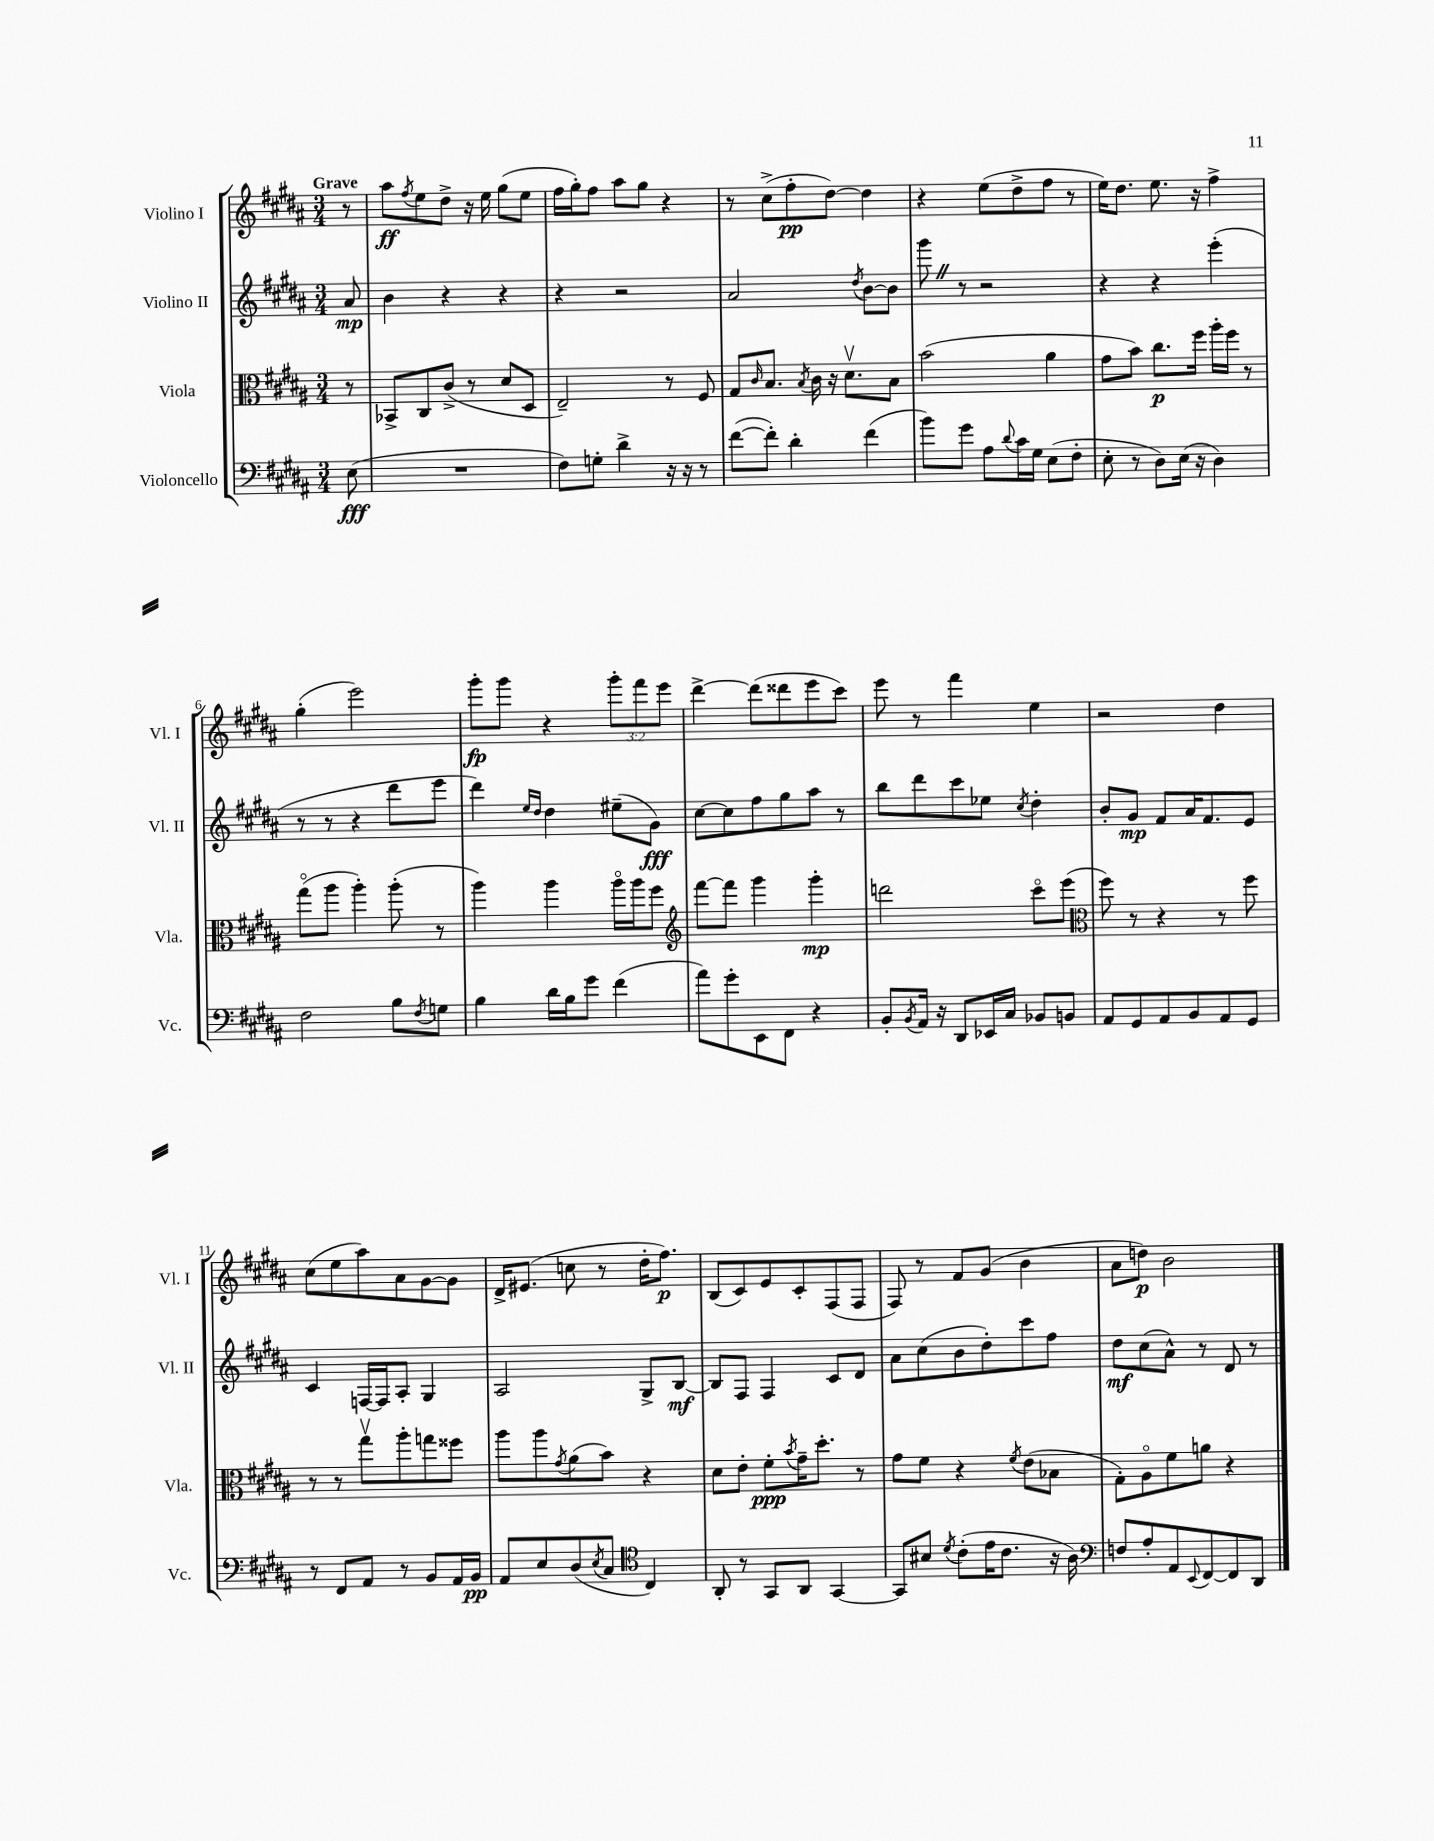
<<
\new StaffGroup <<
\new Staff = "s0" \with { instrumentName = "Violino I" shortInstrumentName = "Vl. I" } {
    \clef treble \key b \major \numericTimeSignature \time 3/4 \override Staff.TupletNumber.text = #tuplet-number::calc-fraction-text \partial 8 \tempo "Grave"
    r8 |
    ais''8\ff \acciaccatura { fis''8 } e''8 dis''8-> r16 e''16 gis''8( e''8 |
    fis''16 gis''16-.) fis''8 ais''8 gis''8 r4 |
    r8 cis''8->( fis''8-.\pp dis''8~) dis''4 |
    r4 e''8( dis''8-> fis''8 r8 |
    e''16) dis''8. e''8. r16 fis''4-> |
    gis''4-.( e'''2) |
    gis'''8-.\fp gis'''8 r4 \tuplet 3/2 { gis'''8-. fis'''8 e'''8 } |
    dis'''4~-> dis'''8( disis'''8 e'''8 cis'''8) |
    e'''8 r8 fis'''4 e''4 |
    r2 dis''4 |
    cis''8( e''8 ais''8) ais'8 gis'8~ gis'8 |
    dis'16-> eis'8.( c''8 r8 dis''16-. fis''8.\p) |
    b8( cis'8) e'8 cis'8-. fis8( fis8 |
    fis8) r8 fis'8 gis'8( b'4 |
    ais'8 d''8\p) b'2 \bar "|." |
}
\new Staff = "s1" \with { instrumentName = "Violino II" shortInstrumentName = "Vl. II" } {
    \clef treble \key b \major \numericTimeSignature \time 3/4 \partial 8
    ais'8\mp |
    b'4 r4 r4 |
    r4 r2 |
    ais'2 \acciaccatura { dis''8 } b'8~ b'8 |
    gis'''8 \once \override BreathingSign.text = \markup { \musicglyph "scripts.caesura.straight" } \breathe r8 r2 |
    r4 r4 e'''4-.( |
    r8 r8 r4 dis'''8 e'''8 |
    dis'''4) \grace { e''16 dis''16 } dis''4 eis''8--( gis'8\fff) |
    cis''8~ cis''8 fis''8 gis''8 ais''8 r8 |
    b''8 dis'''8 cis'''8 ees''8 \acciaccatura { cis''8 } dis''4-. |
    b'8-. gis'8\mp fis'8 ais'16 fis'8. e'8 |
    cis'4 f16~ f16 ais8-. gis4 |
    ais2 gis8-> b8~\mf |
    b8 fis8 fis4 cis'8 dis'8 |
    ais'8 cis''8( b'8 dis''8-.) cis'''8 fis''8 |
    dis''8\mf cis''8( ais'8-^) r8 dis'8 r8 \bar "|." |
}
\new Staff = "s2" \with { instrumentName = "Viola" shortInstrumentName = "Vla." } {
    \clef alto \key b \major \numericTimeSignature \time 3/4 \partial 8
    r8 |
    bes,8-> cis8 cis'8->( r8 dis'8 dis8 |
    e2--) r8 fis8 |
    gis8 \grace { cis'16 } b8. \acciaccatura { b8 } cis'16 r16 dis'8.\upbow b8 |
    b'2( ais'4 |
    gis'8 b'8) cis''8.\p fis''16 ais''16-. fis''16 r8 |
    gis''8\flageolet( ais''8 ais''4-.) ais''8-.( r8 |
    ais''4) ais''4 ais''16\flageolet ais''16 fis''8 |
    \clef treble fis'''8~ fis'''8 gis'''4 gis'''4-.\mp |
    d'''2 cis'''8\flageolet e'''8( |
    \clef alto fis''8) r8 r4 r8 fis''8 |
    r8 r8 gis''8\upbow ais''8-. g''8 fisis''8 |
    ais''8 ais''8 \acciaccatura { gis'8 } ais'8( b'8) r4 |
    dis'8 e'8-. fis'8-.\ppp \acciaccatura { b'8 } gis'16-- dis''8.-. r8 |
    gis'8 fis'8 r4 \acciaccatura { fis'8 } e'8( bes8 |
    gis8-.) ais8\flageolet fis'8 a'8 r4 \bar "|." |
}
\new Staff = "s3" \with { instrumentName = "Violoncello" shortInstrumentName = "Vc." } {
    \clef bass \key b \major \numericTimeSignature \time 3/4 \partial 8
    e8\fff( |
    R2. |
    fis8) g8-. dis'4-> r16 r16 r8 |
    fis'8~( fis'8-.) dis'4-. fis'4( |
    b'8) gis'8 ais8 \appoggiatura { dis'8 } cis'16 gis16 e8( fis8-. |
    e8-. r8 dis8) e16( r16 dis4) |
    fis2 b8 \acciaccatura { fis8 } g8 |
    b4 dis'16 b16 gis'8 fis'4( |
    ais'8) gis'8-. e,8 fis,8 r4 |
    b,8-. \acciaccatura { b,8 } ais,16 r16 dis,8 ees,16 cis16 bes,8 b,8 |
    ais,8 gis,8 ais,8 b,8 ais,8 gis,8 |
    r8 fis,8 ais,8 r8 b,8 ais,16 b,16\pp |
    ais,8 e8 dis8( \acciaccatura { e8 } cis8 \clef tenor cis4) |
    ais,8-. r8 gis,8 ais,8 gis,4~ |
    gis,8 bis8 \acciaccatura { dis'8 } cis'8-.( e'16 cis'8. r16 ais16) |
    \clef bass f8 ais8-. ais,8 \appoggiatura { e,8 } fis,8~ fis,8 dis,8 \bar "|." |
}
>>
>>
